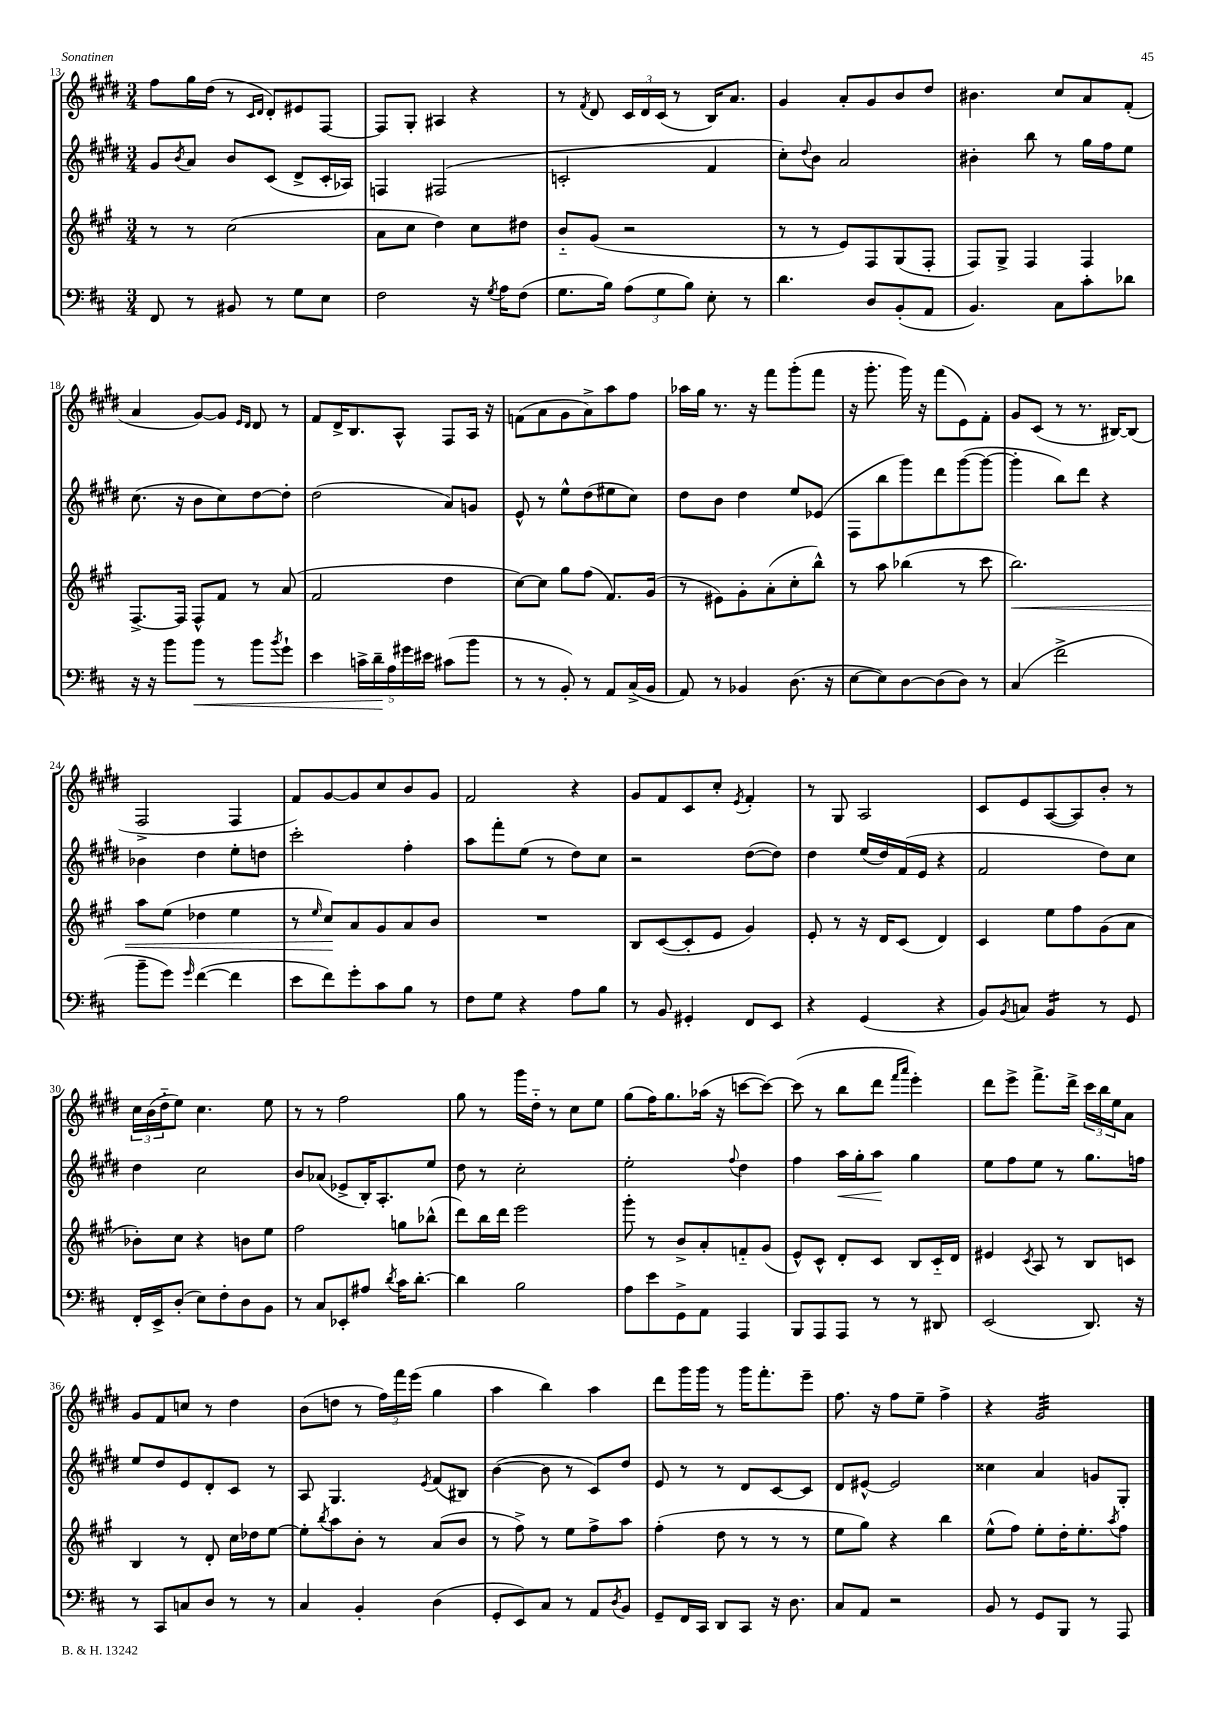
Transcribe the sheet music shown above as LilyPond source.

<<
\new StaffGroup <<
\new Staff = "s0" {
    \clef treble \key e \major \numericTimeSignature \time 3/4
    fis''8 gis''16 dis''16( r8 \grace { cis'16 dis'16 } dis'8-.) eis'8 fis8~ |
    fis8 gis8-. ais4 r4 |
    r8 \acciaccatura { fis'8 } dis'8 \tuplet 3/2 { cis'16 dis'16 cis'16( } r8 b16) a'8. |
    gis'4 a'8-. gis'8 b'8 dis''8 |
    bis'4. cis''8 a'8 fis'8-.( |
    a'4 gis'8~) gis'8 \grace { e'16 dis'16 } dis'8 r8 |
    fis'8 dis'16-> b8. a8-^ fis8 a16 r16 |
    f'8( a'8 gis'8 a'8->) a''8 fis''8 |
    aes''16 gis''16 r8. r16 fis'''8 gis'''8-.( fis'''8 |
    r16 gis'''8.-. gis'''16) r16 fis'''8( e'8) fis'8-. |
    gis'8 cis'8( r8 r8. bis16~) bis8( |
    fis2-> fis4 |
    fis'8) gis'8~ gis'8 cis''8 b'8 gis'8 |
    fis'2 r4 |
    gis'8 fis'8 cis'8 cis''8-. \acciaccatura { e'8 } fis'4-. |
    r8 gis8 a2 |
    cis'8 e'8 a8~( a8) b'8-. r8 |
    \tuplet 3/2 { cis''16 b'16( dis''16-_ } e''8) cis''4. e''8 |
    r8 r8 fis''2 |
    gis''8 r8 gis'''16 dis''16-_ r8 cis''8 e''8 |
    gis''8( fis''16) gis''8. aes''16( r16 c'''8~ c'''8~) |
    c'''8( r8 b''8 dis'''8 \grace { fis'''16 a'''16 } e'''4-.) |
    dis'''8 e'''8-> fis'''8.-> dis'''16-> \tuplet 3/2 { cis'''16 b''16 e''16 } a'8 |
    gis'8 fis'8 c''8 r8 dis''4 |
    b'8( d''8 r8 \tuplet 3/2 { fis''16) fis'''16 e'''16( } gis''4 |
    a''4 b''4) a''4 |
    dis'''8 gis'''16 gis'''16 r8 gis'''16 fis'''8.-. e'''8-- |
    fis''8. r16 fis''8 e''8-- fis''4-> |
    r4 gis'2:32 \bar "|." |
}
\new Staff = "s1" {
    \clef treble \key e \major \numericTimeSignature \time 3/4
    gis'8 \acciaccatura { b'8 } a'8 b'8 cis'8( dis'8-> cis'16-. aes16) |
    f4 fis2( |
    c'2-. fis'4 |
    cis''8-.) \appoggiatura { dis''8 } b'8 a'2 |
    bis'4-. b''8 r8 gis''16 fis''16 e''8 |
    cis''8.( r16 b'8 cis''8) dis''8~ dis''8-. |
    dis''2( a'8) g'8 |
    e'8-^ r8 e''8-^ dis''8( eis''8 cis''8) |
    dis''8 b'8 dis''4 e''8 ees'8( |
    fis8 b''8 gis'''8) dis'''8 gis'''8~( gis'''8~ |
    gis'''4-. b''8) dis'''8 r4 |
    bes'4 dis''4 e''8-. d''8 |
    cis'''2-. fis''4-. |
    a''8 fis'''8-. e''8( r8 dis''8) cis''8 |
    r2 dis''8~( dis''8) |
    dis''4 e''16( dis''16) fis'16( e'16 r4 |
    fis'2 dis''8) cis''8 |
    dis''4 cis''2 |
    b'8 aes'8( ees'8-> b16-.) a8.-. e''8 |
    dis''8 r8 cis''2-. |
    e''2-. \appoggiatura { fis''8 } dis''4 |
    fis''4 a''16\< gis''16-. a''8\! gis''4 |
    e''8 fis''8 e''8 r8 gis''8. f''16 |
    e''8 dis''8 e'8 dis'8-. cis'8 r8 |
    a8 gis4. \acciaccatura { e'8 } fis'8( bis8) |
    b'4~( b'8 r8 cis'8) dis''8 |
    e'8 r8 r8 dis'8 cis'8~ cis'8 |
    dis'8 eis'8~-^ eis'2 |
    cisis''4 a'4 g'8 gis8-. \bar "|." |
}
\new Staff = "s2" {
    \clef treble \key a \major \numericTimeSignature \time 3/4
    r8 r8 cis''2( |
    a'8 cis''8 d''4) cis''8 dis''8 |
    b'8-_ gis'8( r2 |
    r8 r8 e'8) fis8 gis8( fis8-. |
    fis8) gis8-> fis4 fis4 |
    fis8.~-> fis16 fis8-^ fis'8 r8 a'8( |
    fis'2 d''4 |
    cis''8~) cis''8 gis''8 fis''8( fis'8.) gis'16( |
    r8 eis'8) gis'8-. a'8-.( cis''8-. b''8-^) |
    r8 a''8 bes''4( r8 cis'''8 |
    b''2.\<) |
    a''8 e''8( des''4 e''4 |
    r8 \grace { e''16 } cis''8\!) a'8 gis'8 a'8 b'8 |
    R2. |
    b8 cis'8~( cis'8-. e'8 gis'4) |
    e'8-. r8 r16 d'16 cis'8( d'4) |
    cis'4 e''8 fis''8 gis'8( a'8 |
    bes'8-.) cis''8 r4 b'8 e''8 |
    fis''2 g''8 bes''8-^( |
    d'''8) b''16 d'''16 e'''2 |
    gis'''8-. r8 b'8-> a'8-. f'8-_ gis'8( |
    e'8-^) cis'8-^ d'8-. cis'8 b8 cis'16-_ d'16 |
    eis'4 \acciaccatura { cis'8 } a8 r8 b8 c'8 |
    b4 r8 d'8-. cis''16 des''16 e''8~ |
    e''8-. \acciaccatura { b''8 } a''8 b'8-. r8 a'8( b'8 |
    r8 fis''8->) r8 e''8 fis''8-> a''8 |
    fis''4-.( d''8 r8 r8 r8 |
    e''8 gis''8) r4 b''4 |
    e''8-^( fis''8) e''8-. d''16-. e''8.-. \acciaccatura { a''8 } fis''8 \bar "|." |
}
\new Staff = "s3" {
    \clef bass \key d \major \numericTimeSignature \time 3/4
    fis,8 r8 bis,8 r8 g8 e8 |
    fis2 r16 \acciaccatura { g8 } a16 fis8( |
    g8. b16) \tuplet 3/2 { a8( g8 b8) } e8-. r8 |
    d'4. d8 b,8-.( a,8 |
    b,4.) cis8 cis'8-. des'8 |
    r16 r16 b'8 b'8\< r8 b'8 \acciaccatura { b'8 } g'8-! |
    e'4 \tuplet 5/4 { c'16-> d'16--\! a16 gis'16 eis'16 } cis'8( b'8 |
    r8 r8 b,8-.) r8 a,8 cis16->( b,16 |
    a,8) r8 bes,4 d8.( r16 |
    e8~ e8) d8~ d8( d8) r8 |
    cis4( fis'2-> |
    b'8-- g'8) \grace { g'16 } fis'4~( fis'4 |
    e'8 fis'8) g'8-. cis'8 b8 r8 |
    fis8 g8 r4 a8 b8 |
    r8 b,8 gis,4-. fis,8 e,8 |
    r4 g,4( r4 |
    b,8) \acciaccatura { b,8 } c8 b,4:16 r8 g,8 |
    fis,16-. e,16-> d8-.( e8) fis8-. d8 b,8 |
    r8 cis8 ees,8-. ais8 \acciaccatura { d'8 } cis'16 d'8.~-. |
    d'4 b2 |
    a8 e'8 g,8-> a,8 a,,4 |
    b,,8 a,,8 a,,8 r8 r8 dis,8 |
    e,2( d,8.) r16 |
    r8 cis,8 c8 d8 r8 r8 |
    cis4 b,4-. d4( |
    g,8-. e,8) cis8 r8 a,8 \acciaccatura { d8 } b,8 |
    g,8-- fis,16 cis,16 d,8 cis,8 r16 d8. |
    cis8 a,8 r2 |
    b,8 r8 g,8 b,,8 r8 a,,8 \bar "|." |
}
>>
>>
\layout { \context { \Score currentBarNumber = #13 } }
